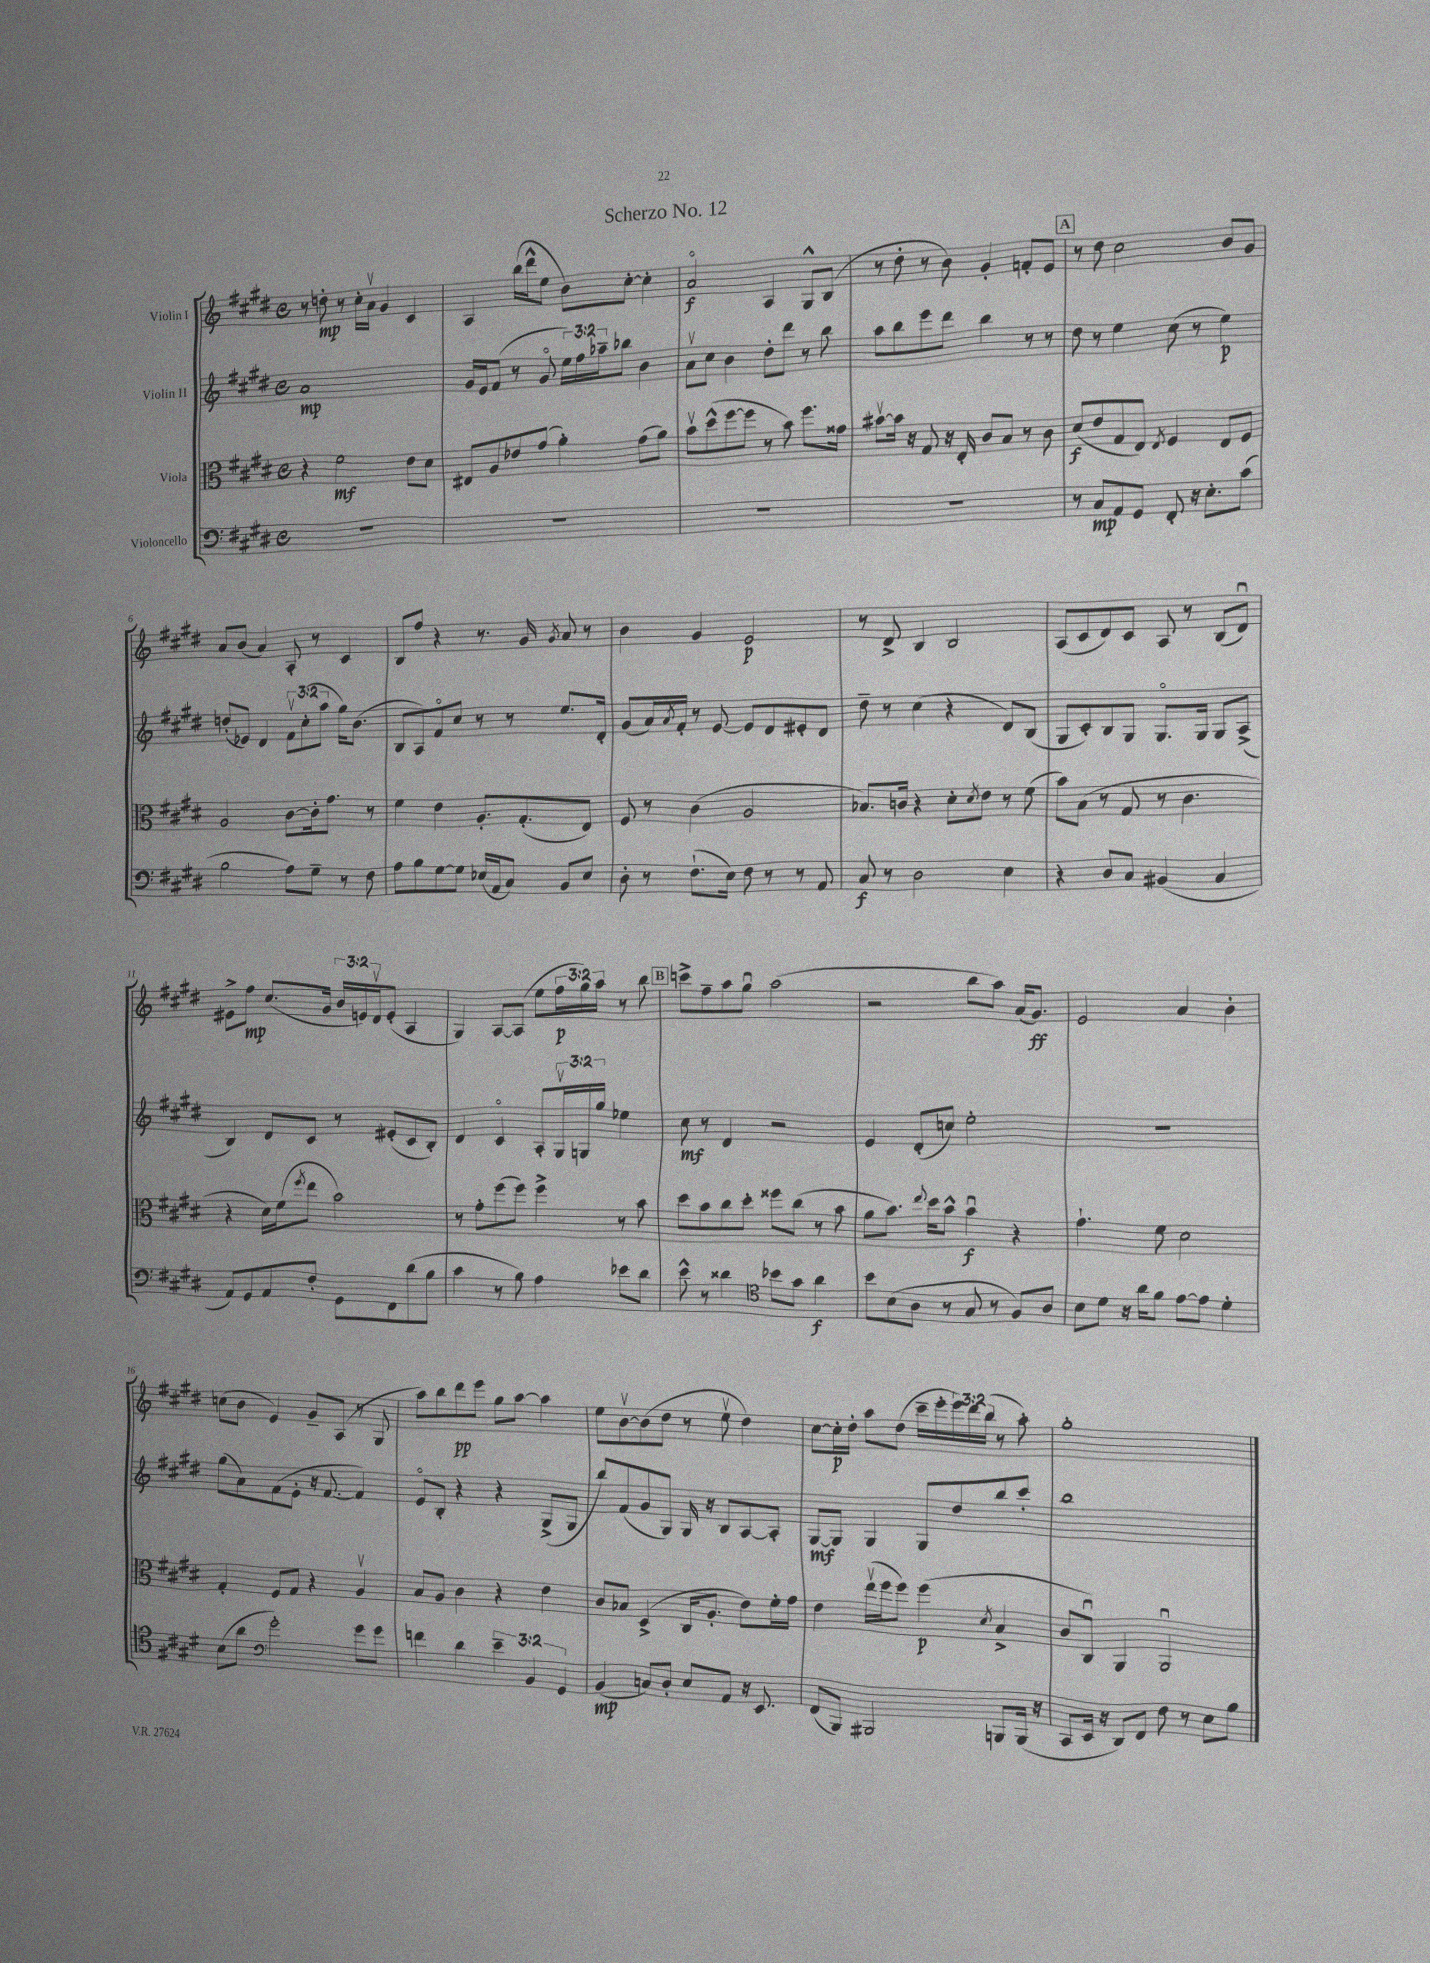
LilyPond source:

\header { title = "Scherzo No. 12" }
<<
\new StaffGroup <<
\new Staff = "s0" \with { instrumentName = "Violin I" } {
    \clef treble \key e \major \defaultTimeSignature \time 4/4 \override Staff.TupletNumber.text = #tuplet-number::calc-fraction-text
    r8 d''8-.\mp r8 cis''16-. a'16\upbow gis'4 cis'4 |
    a4 b''16( dis'''16-^ e''8 b'8) cis''8~-. cis''4-. |
    a'2\flageolet\f a4 gis8-^ b8( |
    r8 dis''8-. r8 b'8) gis'4-. f'8-. e'8 |
    \mark \markup { \box "A" } r8 dis''8 cis''2 b'8 gis'8 |
    a'8 b'8( a'4) a8-. r8 cis'4 |
    b8 fis''8 r4 r8. gis'16 \acciaccatura { gis'8 } a'8 r8 |
    b'4 gis'4 e'2\p |
    r8 dis'8-> b4 b2 |
    a8( cis'8 dis'8) cis'8 a8 r8 b8( dis'8\downbow) |
    eis'8-> fis''8\mp cis''8.( gis'16 \tuplet 3/2 { b'16 e'16) dis'16\upbow } e'8-.( a4 |
    gis4) a8~ a8( e''8 \tuplet 3/2 { fis''16\p gis''16) a''16 } r8 b''8 |
    \mark \markup { \box "B" } c'''8-> fis''8-- a''8 gis''8\downbow a''2( |
    r2 b''8 a''8) a'16( gis'8.\ff) |
    e'2 a'4 b'4-. |
    c''8( b'8 e'4) gis'8-- a8( r8 gis8 |
    a''8) b''8 dis'''8\pp e'''8 gis''8 a''8~ a''4 |
    e''8 b'8~\upbow b'8( dis''8 r8 e''8\upbow dis''4) |
    cis''8~ cis''16-.\p dis''16-. a''8 dis''8( cis'''16-- e'''16-. \tuplet 3/2 { e'''16) dis'''16 b''16( } r8 a''8-.) |
    gis''1-. \bar "|." |
}
\new Staff = "s1" \with { instrumentName = "Violin II" } {
    \clef treble \key e \major \defaultTimeSignature \time 4/4 \override Staff.TupletNumber.text = #tuplet-number::calc-fraction-text
    a'1\mp |
    gis'16 e'16 fis'8( r8 gis'8\flageolet \tuplet 3/2 { e''16) fis''16 aes''16-- } bes''8 b'4 |
    a'8\upbow cis''8 b'4 dis''8-. dis'''8 r8 b''8 |
    a''8 b''8 e'''8 dis'''8 b''4 r8 r8 |
    \mark \markup { \box "A" } dis''8 r8 e''4 cis''8( r8 e''4\p) |
    d''8-.( ees'8) dis'4 \tuplet 3/2 { fis'8\upbow cis''8-.( a''8 } gis''16) b'8.( |
    b8 a8) fis'8\flageolet cis''8 r8 r8 e''8. dis'16-. |
    gis'8( a'16) \acciaccatura { a'8 } fis'16-. r8 e'8~ e'8 dis'8 eis'8-. dis'8 |
    dis''8-- r8 cis''4( r4 dis'8) b8( |
    gis8 cis'8-.) b8 gis8 gis8.\flageolet gis16 gis8 a8->( |
    b4) dis'8 cis'8 r8 eis'8-.( cis'8 b8-.) |
    dis'4 cis'4\flageolet a8-. \tuplet 3/2 { gis16\upbow g16 gis''16 } ees''4 |
    \mark \markup { \box "B" } cis''8\mf r8 dis'4 r2 |
    e'4 dis'8-.( c''8) e''2-. |
    R1 |
    gis''8( a'8) fis'8( e'8-. r16 fis'8.~ fis'4) |
    e'8\flageolet b8-. r4 r4 gis8->( gis8 |
    b''8) fis'8( gis'8 gis8) gis16 r16 b8 a8~ a8-. |
    gis8~\mf gis8 gis4 gis8 dis''8 b''8 cis'''8-. |
    b''1 \bar "|." |
}
\new Staff = "s2" \with { instrumentName = "Viola" } {
    \clef alto \key e \major \defaultTimeSignature \time 4/4
    r4 fis'2\mf e'8 dis'8 |
    eis8 a8 ees'8 gis'8( a'4-.) gis'8( a'8) |
    b'8\upbow dis''8-^( fis''8~ fis''8 r8 b'8) fis''8. gisis'16 |
    bis'8~\upbow bis'16 r16 gis8 r16 e16-. cis'8 b8 r8 cis'8 |
    \mark \markup { \box "A" } dis'8\f( e'8 gis8 e8) \acciaccatura { e8 } fis4 e8 fis8 |
    a2 cis'8~ cis'16-. gis'8. r8 |
    fis'4 e'4 a8.-. gis8.-.( e8) |
    fis8 r8 cis'4( a2 |
    bes8.) c'16 r4 dis'8-. \acciaccatura { dis'8 } e'8 r8 fis'8( |
    b'8) b8( r8 gis8 r8 cis'4. |
    r4 dis'16) fis'16( \acciaccatura { fis''8 } e''8 b'2) |
    r8 gis'8-. fis''8( fis''8) fis''4-> r8 b'8 |
    \mark \markup { \box "B" } dis''8 b'8 cis''8 dis''8-. fisis''8 cis''8( r8 b'8 |
    a'8 b'8.) \appoggiatura { e''8 } dis''16 b'8-^ b'4\downbow\f r4 |
    gis'4.-! fis'8 dis'2 |
    gis4-. fis8 gis8 r4 a4\upbow |
    b8 a8 cis'4 r4 e'4 |
    cis'8 bes8 dis4->( cis16 a8.-. e'8) fis'16-. gis'16 |
    e'4 e''16\upbow( fis''16 fis''8) fis''4\p( \acciaccatura { dis'8 } b4-> |
    cis'8 cis8\downbow) a,4 a,2\downbow \bar "|." |
}
\new Staff = "s3" \with { instrumentName = "Violoncello" } {
    \clef bass \key e \major \defaultTimeSignature \time 4/4 \override Staff.TupletNumber.text = #tuplet-number::calc-fraction-text
    R1 |
    R1 |
    R1 |
    R1 |
    \mark \markup { \box "A" } r8 cis8\mp a,8 gis,8 fis,8-. r16 e8.-. cis'8( |
    b2 a8) gis8-- r8 fis8 |
    a8 b8 gis8~ gis8 ees16( a,16 cis8) b,8 ees8 |
    dis8-. r8 fis8.-!( e16) fis8 r8 r8 a,8 |
    cis8\f r8 dis2 e4 |
    r4 dis8 cis8 bis,4( cis4 |
    a,8) gis,8 a,8 fis8-. gis,8 fis,8 dis'8( b8 |
    cis'4 r8 b8) a4 ees'8 dis'8 |
    \mark \markup { \box "B" } e'8-^ r8 disis'4 \clef tenor bes'8 gis'8 a'4\f |
    b'8 b8( a8 r8 gis8 r8 fis8) a8 |
    b8 dis'8 r16 a'16 fis'8 e'8~ e'8 dis'4-. |
    b8( a'8 \clef bass gis'2-.) gis'8 gis'8 |
    f'4 dis'4 \tuplet 3/2 { e'4-- b,4 gis,4 } |
    b,4\mp( c8) dis8-. e8 a,8 r16 e,8. |
    fis,8( b,,8) bis,,2 b,,8 b,,16( r16 |
    cis,8 e,16 r16 dis,8) fis,8 fis8 r8 e8 b8 \bar "|." |
}
>>
>>
